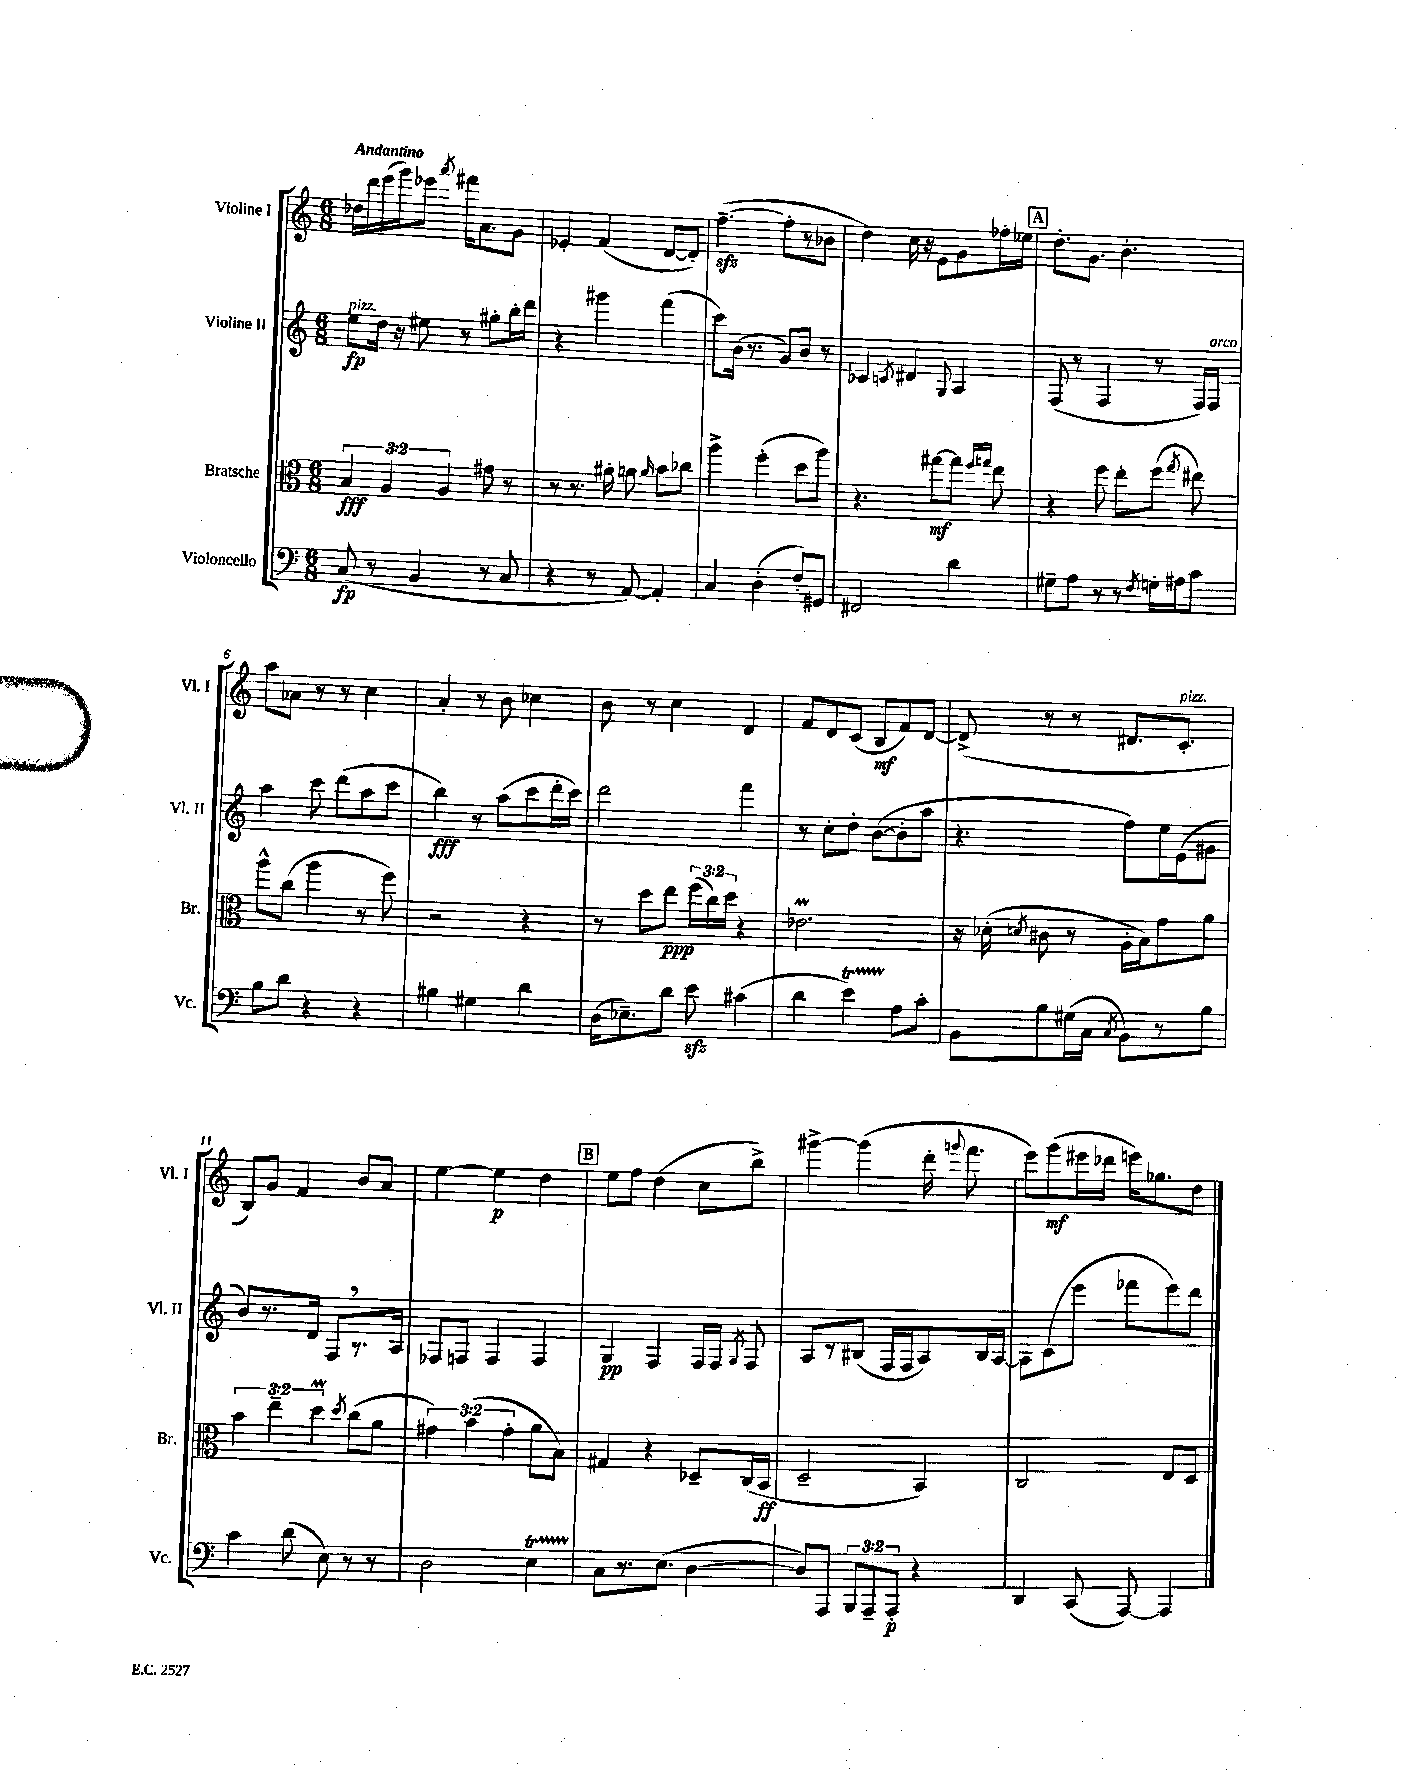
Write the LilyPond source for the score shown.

<<
\new StaffGroup <<
\new Staff = "s0" \with { instrumentName = "Violine I" shortInstrumentName = "Vl. I" } {
    \clef treble \key c \major \numericTimeSignature \time 6/8 \tempo "Andantino"
    \autoBeamOff des''16[ d'''16 e'''16( g'''16) ees'''8] \acciaccatura { a'''8 } fis'''16[ a'8. g'8] |
    ees'4-. f'4( d'8[~ d'8]-.) |
    f''4.~--\sfz( f''8[-. r8 bes'8] |
    d''4) c''16 r16 e'8[ g'8 fes''16-. ees''16] |
    \mark \markup { \box "A" } d''8.[-. g'8.] b'4.-. |
    a''8[ aes'8] r8 r8 c''4 |
    a'4-. r8 b'8 ces''4 |
    b'8 r8 c''4 d'4 |
    f'8[ d'8 c'8]( b8[\mf f'8) d'8]~ |
    d'8->( r8 r8 dis'8.[ c'8.]-.^\markup { \italic "pizz." } |
    b8[) g'8] f'4 b'8[ a'8] |
    e''4~ e''4\p d''4 |
    \mark \markup { \box "B" } e''8[ f''8] d''4( c''8[ b''8]->) |
    gis'''4~-> gis'''4( d'''16-. \appoggiatura { g'''8 } f'''8. |
    e'''8[) g'''8\mf( eis'''16 des'''16] e'''16[) ges''8. d''8] \bar "|." |
}
\new Staff = "s1" \with { instrumentName = "Violine II" shortInstrumentName = "Vl. II" } {
    \clef treble \key c \major \numericTimeSignature \time 6/8
    \autoBeamOff e''8[\fp^\markup { \italic "pizz." } d''16] r16 eis''8 r8 gis''8[-. b''16-. d'''16] |
    r4 gis'''4 f'''4( |
    c'''8[) b'16]( r8. g'8[) b'8] r8 |
    ces'4 \acciaccatura { c'8 } dis'4 \appoggiatura { g8 } a4 |
    \mark \markup { \box "A" } f8( r8 f4 r8 f16[) f16]^\markup { \italic "arco" } |
    a''4 c'''8 d'''8[( a''8 c'''8] |
    b''4\fff) r8 a''8[( c'''8 d'''16-. c'''16]) |
    d'''2 f'''4 |
    r8 c''8[-. d''8]-. b'8[~( b'8-. a''8] |
    r4. f''8[) e''16 e'16( gis'8] |
    b'8[) r8. d'16] f8[ \breathe r8. a16] |
    fes8[ f8] f4 f4 |
    \mark \markup { \box "B" } g4\pp f4 f16[ f16] \acciaccatura { g8 } f8 |
    a8[ r8 bis8]( f16[ f16 a8) bis16 a16]~ |
    a8[ c'8( e'''8] fes'''8[ e'''8) d'''8] \bar "|." |
}
\new Staff = "s2" \with { instrumentName = "Bratsche" shortInstrumentName = "Br." } {
    \clef alto \key c \major \numericTimeSignature \time 6/8 \override Staff.TupletNumber.text = #tuplet-number::calc-fraction-text
    \autoBeamOff \tuplet 3/2 { b4\fff a4 a4 } gis'8 r8 |
    r8 r8. ais'16-. a'8 \grace { a'16 } b'8[ ces''8] |
    a''4-> f''4-.( d''8[ a''8]) |
    r4. gis''8[~\mf gis''8] \grace { f''16[ g''16] } e''8 |
    \mark \markup { \box "A" } r4 f''8 e''8[-. f''8]( \acciaccatura { g''8 } eis''8) |
    a''8[-^ c''8]( a''4 r8 f''8) |
    r2 r4 |
    r8 d''8[ e''8]\ppp \tuplet 3/2 { f''16[( c''16) d''16] } r4 |
    ees'2.\prall |
    r16 des'16-.( \acciaccatura { d'8 } cis'8 r8 a16[-. b16) g'8 a'8] |
    \tuplet 3/2 { b'4 e''4-- d''4\prall } \acciaccatura { d''8 } c''8[( a'8] |
    \tuplet 3/2 { gis'4) b'4( gis'4-. } a'8[ b8]) |
    \mark \markup { \box "B" } gis4 r4 des8[-- c16( b,16]\ff |
    d2-- b,4) |
    c2 e8[ d8] \bar "|." |
}
\new Staff = "s3" \with { instrumentName = "Violoncello" shortInstrumentName = "Vc." } {
    \clef bass \key c \major \numericTimeSignature \time 6/8 \override Staff.TupletNumber.text = #tuplet-number::calc-fraction-text
    \autoBeamOff c8\fp( r8 b,4 r8 c8 |
    r4 r8 a,8~) a,4-. |
    c4 d4-.( f8[-.) gis,8] |
    fis,2 d'4 |
    \mark \markup { \box "A" } gis8[-- a8] r8 r8 \acciaccatura { f8 } g16[-. ais16 c'8] |
    b8[ d'8] r4 r4 |
    bis4 gis4 d'4 |
    d16[( ees8.--) d'8] e'8\sfz cis'4( |
    d'4 e'4\startTrillSpan) a8[\stopTrillSpan c'8]-. |
    b,8[ b8 gis16( c16] \acciaccatura { c8 } b,8[) r8 b8] |
    c'4 d'8( e8) r8 r8 |
    d2 e4\startTrillSpan |
    \mark \markup { \box "B" } c8[\stopTrillSpan r8. e8.]( d4~ |
    d8[) a,,8] \tuplet 3/2 { b,,8[ a,,8-- a,,8]-.\p } r4 |
    d,4 c,8( a,,8~) a,,4 \bar "|." |
}
>>
>>
